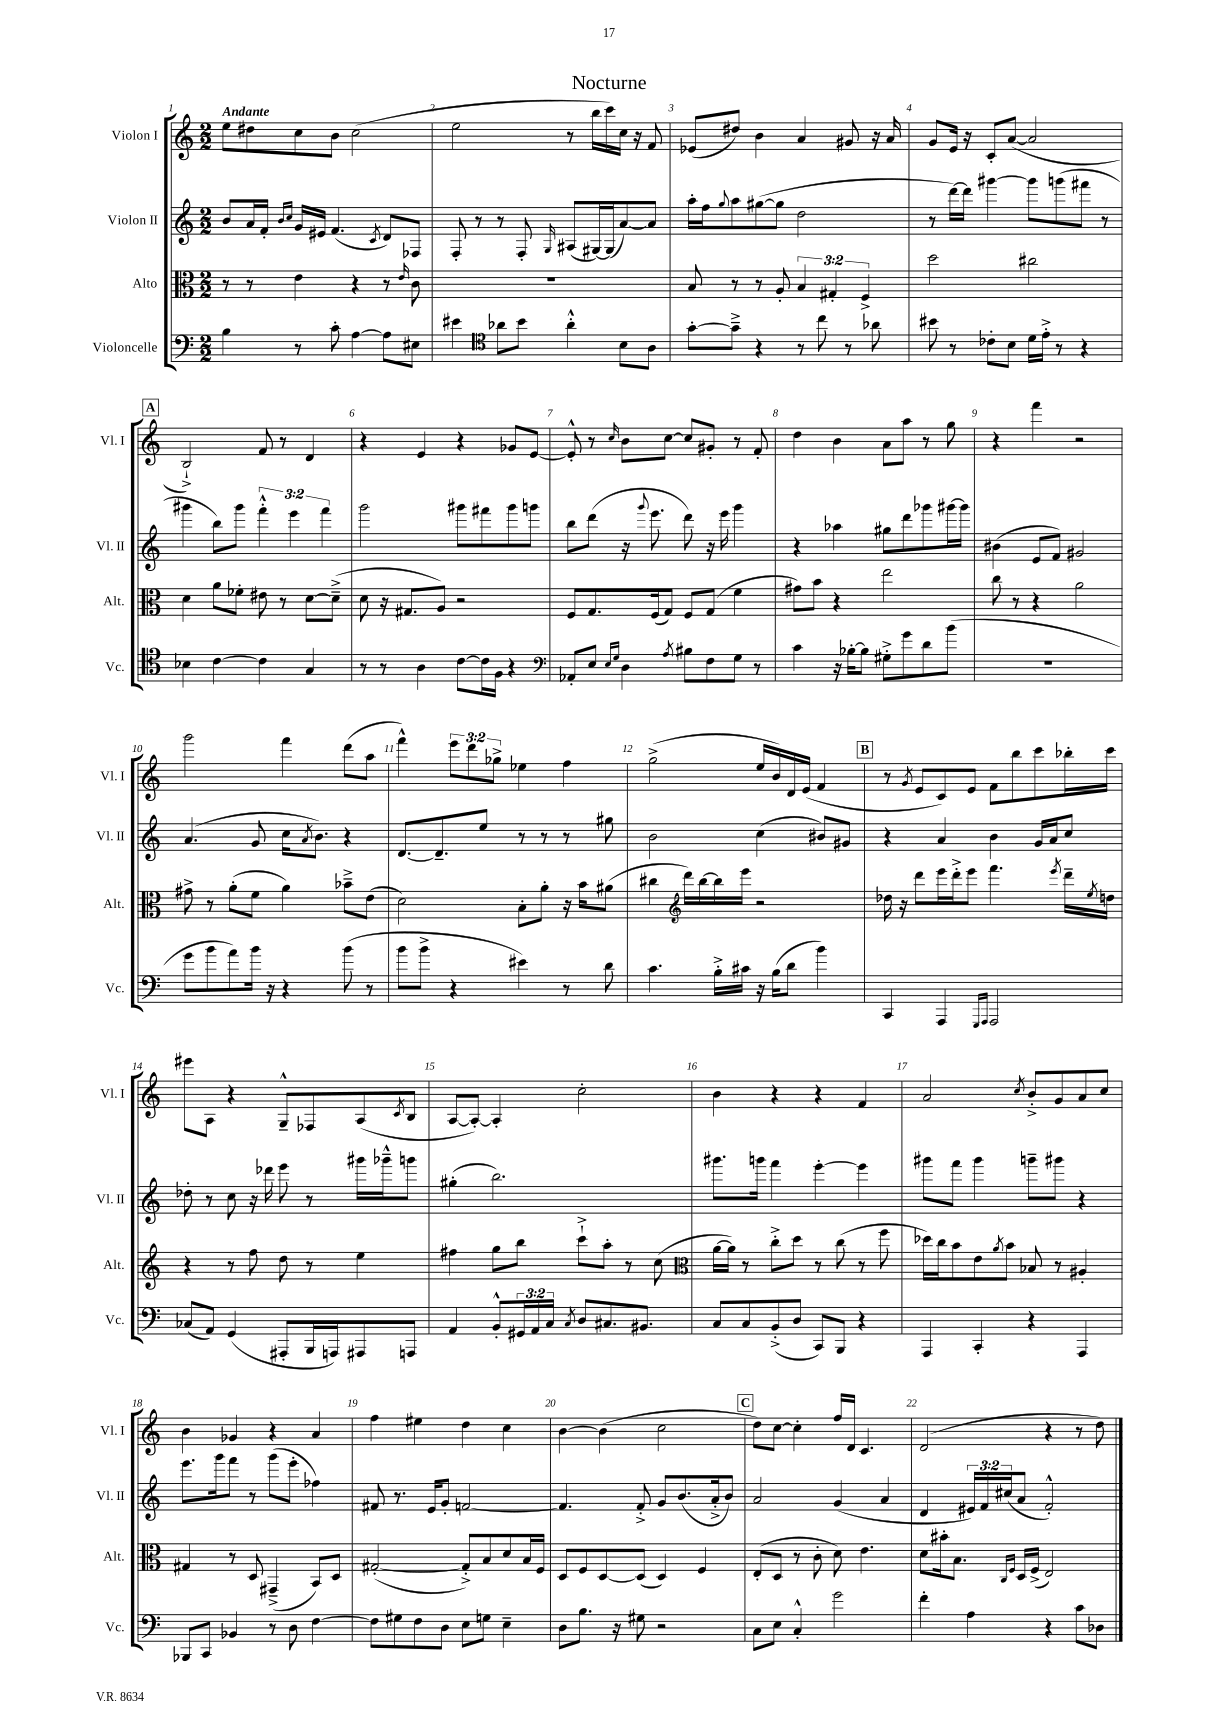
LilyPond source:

\header { title = "Nocturne" }
<<
\new StaffGroup <<
\new Staff = "s0" \with { instrumentName = "Violon I" shortInstrumentName = "Vl. I" } {
    \clef treble \key c \major \numericTimeSignature \time 2/2 \override Staff.TupletNumber.text = #tuplet-number::calc-fraction-text \tempo "Andante"
    e''8 dis''8 c''8 b'8 c''2( |
    e''2 r8 b''16 c'''16) c''16 r16 f'8 |
    ees'8( dis''8) b'4 a'4 gis'8 r16 a'16 |
    g'8 e'16 r16 c'8-. a'8~( a'2 |
    \mark \markup { \box "A" } b2-!->) f'8 r8 d'4 |
    r4 e'4 r4 ges'8 e'8~ |
    e'8-.-^ r8 \grace { c''16 } b'8 c''8~ c''8 gis'8-. r8 f'8-. |
    d''4 b'4 a'8 a''8 r8 g''8 |
    r4 f'''4 r2 |
    g'''2 f'''4 d'''8( a''8 |
    f'''4-^) \tuplet 3/2 { e'''8 d'''8 ges''8-> } ees''4 f''4 |
    g''2->( e''16 b'16) d'16 e'16( f'4 |
    \mark \markup { \box "B" } r8 \acciaccatura { g'8 } e'8 c'8) e'8 f'8 b''8 c'''8 bes''16-. c'''16 |
    eis'''8 a8 r4 g8---^ fes8 a8( \acciaccatura { c'8 } b8 |
    a8~ a8~-.) a4-. c''2-. |
    b'4 r4 r4 f'4 |
    a'2 \acciaccatura { c''8 } b'8-.-> g'8 a'8 c''8 |
    b'4 ges'4 r4 a'4 |
    f''4 eis''4 d''4 c''4 |
    b'4~ b'4( c''2 |
    \mark \markup { \box "C" } d''8) c''8~ c''4-. f''16 d'16 c'4. |
    d'2( r4 r8 d''8) \bar "|." |
}
\new Staff = "s1" \with { instrumentName = "Violon II" shortInstrumentName = "Vl. II" } {
    \clef treble \key c \major \numericTimeSignature \time 2/2 \override Staff.TupletNumber.text = #tuplet-number::calc-fraction-text
    b'8 a'16 f'16-. \grace { b'16 c''16 } g'16 eis'16 f'4.( \acciaccatura { c'8 } d'8) fes8 |
    f8-. r8 r8 f8-. \grace { g16 } ais8( gis16~) gis16( a'8~) a'8 |
    a''16-. f''16 \appoggiatura { g''8 } a''8 gis''8~( gis''8 d''2 |
    r8 d'''16~) d'''16 gis'''4~ gis'''8 g'''8( fis'''8 r8 |
    \mark \markup { \box "A" } gis'''4 b''8) gis'''8 \tuplet 3/2 { f'''4-.-^ e'''4 f'''4 } |
    g'''2 gis'''8 fis'''8 gis'''8 g'''8 |
    b''8 d'''8( r16 \appoggiatura { g'''8 } e'''8. d'''8) r16 e'''16 g'''4 |
    r4 aes''4 gis''8 d'''8 ges'''8 gis'''16~ gis'''16 |
    bis'4( e'8 f'8) gis'2 |
    a'4.( g'8 c''16 \acciaccatura { a'8 } b'8.) r4 |
    d'8.~ d'8.-- e''8 r8 r8 r8 gis''8 |
    b'2 c''4( bis'8) gis'8 |
    \mark \markup { \box "B" } r4 a'4 b'4 g'16 a'16 c''8 |
    des''8-. r8 c''8 r16 des'''16 e'''8 r8 gis'''16 ges'''16---^ g'''8 |
    gis''4-.( b''2.) |
    gis'''8. g'''16 f'''4 e'''4~-. e'''4 |
    gis'''8 f'''8 gis'''4 g'''8-- gis'''8 r4 |
    e'''8. g'''16 f'''8 r8 g'''8( e'''8-. fes''4) |
    fis'8 r8. e'16 g'8-. f'2~ |
    f'4. f'8-.-> g'8 b'8.( a'16-.-> b'8) |
    \mark \markup { \box "C" } a'2 g'4( a'4 |
    d'4 \tuplet 3/2 { eis'16) f'16 cis''16( } a'8 f'2-.-^) \bar "|." |
}
\new Staff = "s2" \with { instrumentName = "Alto" shortInstrumentName = "Alt." } {
    \clef alto \key c \major \numericTimeSignature \time 2/2 \override Staff.TupletNumber.text = #tuplet-number::calc-fraction-text
    r8 r8 e'4 r4 r8 \grace { e'16 } c'8 |
    R1 |
    b8 r8 r8 a8-. \tuplet 3/2 { b4 gis4-. f4-> } |
    d''2 cis''2 |
    \mark \markup { \box "A" } d'4 a'8 fes'8-. eis'8 r8 d'8~ d'8--->( |
    d'8 r16 gis8. a8) r2 |
    f8 g8. f16( g8) f8 g8( f'4 |
    gis'8) b'8 r4 e''2 |
    c''8 r8 r4 a'2 |
    gis'8-> r8 a'8-.( f'8 a'4) bes'8---> e'8( |
    d'2) b8-. a'8-. r16 b'16 ais'8( |
    cis''4 \clef treble d'''16) b''16~ b''16 e'''16 r2 |
    \mark \markup { \box "B" } des''16 r16 d'''8 e'''16 d'''16-.-> e'''8 f'''4. \acciaccatura { e'''8 } d'''16-- \acciaccatura { e''8 } d''16 |
    r4 r8 f''8 d''8 r8 e''4 |
    fis''4 g''8 b''8 c'''8-!-> a''8-. r8 c''8( |
    \clef alto a'16~ a'16) r8 c''8-.-> d''8 r8 c''8( r8 f''8 |
    des''16) c''16 b'8 e'8 \acciaccatura { a'8 } b'8 bes8 r8 ais4-. |
    gis4 r8 d8 gis,4--->( b,8) d8 |
    gis2~-.( gis8-.->) b8 d'8 b16 f16 |
    d8 f8 d8~ d8( d4) f4 |
    \mark \markup { \box "C" } e8-.( d8 r8 c'8-. d'8) e'4. |
    d'8 bis'16-. b8. \grace { c16 f16 } d16 f16->( e2) \bar "|." |
}
\new Staff = "s3" \with { instrumentName = "Violoncelle" shortInstrumentName = "Vc." } {
    \clef bass \key c \major \numericTimeSignature \time 2/2 \override Staff.TupletNumber.text = #tuplet-number::calc-fraction-text
    b4 r8 c'8-. a4~ a8 eis8 |
    eis'4 \clef tenor aes'8 b'8 aes'4-.-^ b8 a8 |
    g'8~-. g'8---> r4 r8 c''8 r8 aes'8 |
    bis'8 r8 ces'8-. b8 d'16 e'16-.-> r8 r4 |
    \mark \markup { \box "A" } bes4 c'4~ c'4 g4 |
    r8 r8 a4 c'8~ c'16 f16 r4 |
    \clef bass aes,8-. e8 \grace { e16 g16 } d4 \acciaccatura { a8 } bis8 f8 g8 r8 |
    c'4 r16 bes16~-. bes8 gis8-.-> g'8 d'8 b'8( |
    R1 |
    g'8 b'8 a'8) b'16 r16 r4 b'8( r8 |
    b'8 b'8-> r4 eis'4) r8 d'8 |
    c'4. b16-.-> cis'16 r16 b16( d'8 b'4) |
    \mark \markup { \box "B" } c,4 a,,4 \grace { g,,16 a,,16 } a,,2 |
    ces8( a,8) g,4( ais,,8-. b,,16 a,,16) ais,,8 a,,8 |
    a,4 b,8-.-^ \tuplet 3/2 { gis,16 a,16 c16 } \acciaccatura { c8 } d8 cis8. bis,8. |
    c8 c8 b,8-.->( d8 c,8) b,,8 r4 |
    a,,4 c,4-. r4 a,,4 |
    bes,,8 c,8 bes,4 r8 d8 f4~ |
    f8 gis8 f8 d8 e8 g8 e4-- |
    d8 b8. r16 gis8 r2 |
    \mark \markup { \box "C" } c8 e8 c4-.-^ g'2 |
    f'4-. a4 r4 c'8 des8 \bar "|." |
}
>>
>>
\layout { \context { \Score \override BarNumber.break-visibility = ##(#f #t #t) barNumberVisibility = #all-bar-numbers-visible } }
